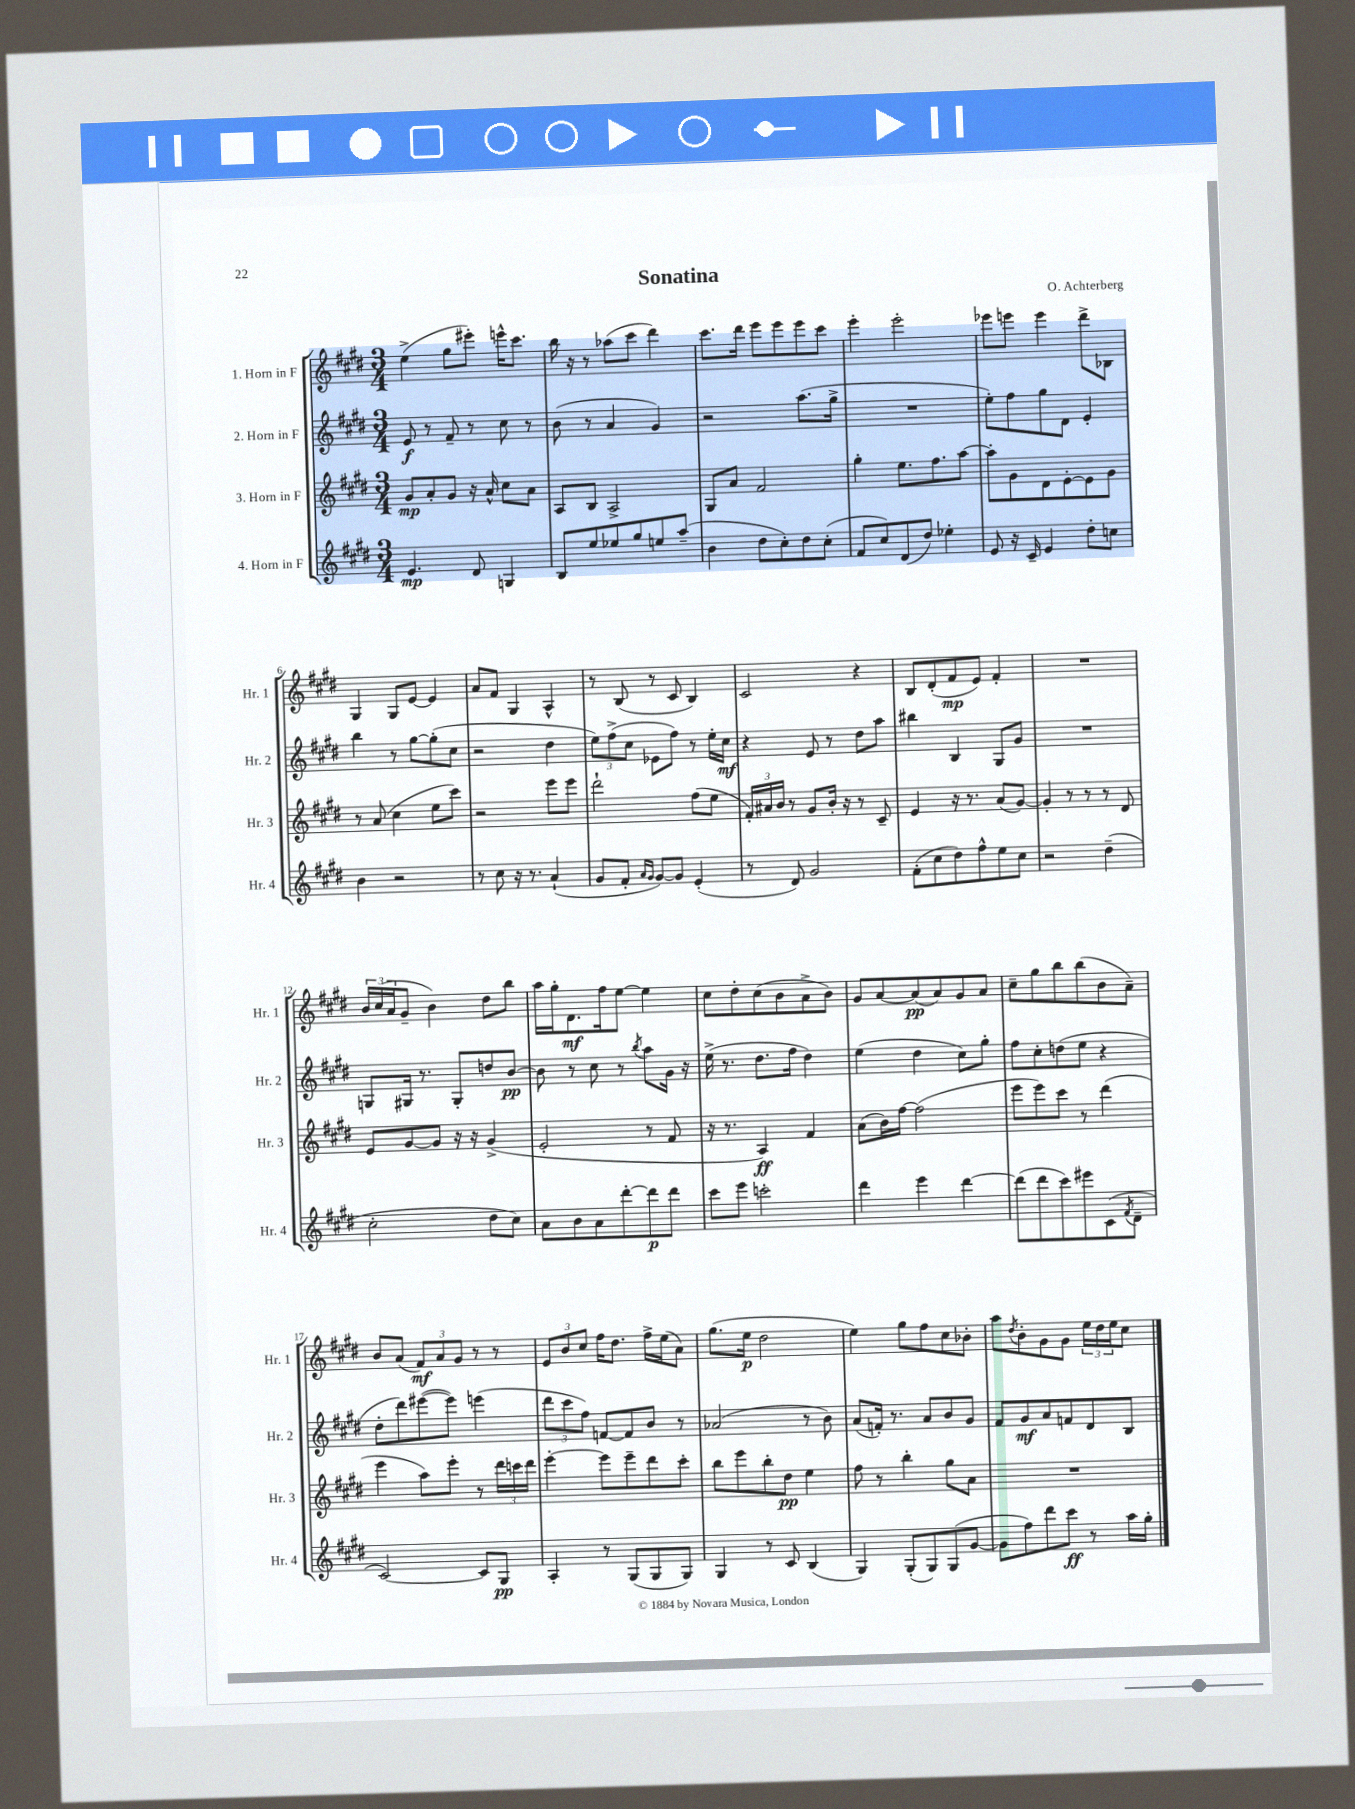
\header { title = "Sonatina" composer = "O. Achterberg" }
<<
\new StaffGroup <<
\new Staff = "s0" \with { instrumentName = "1. Horn in F" shortInstrumentName = "Hr. 1" } {
    \clef treble \key e \major \numericTimeSignature \time 3/4
    e''4->( gis''8 eis'''8-.) e'''16-^ cis'''8. |
    b''16 r16 r8 aes''8( cis'''8 dis'''4) |
    cis'''8. dis'''16 e'''8 e'''8 e'''8 cis'''8 |
    e'''4-. e'''2-. |
    ees'''8 e'''8 e'''4 dis'''8-> bes8 |
    gis4 gis8 e'8~ e'4 |
    a'8 fis'8 gis4 a4-^ |
    r8 b8( r8 cis'8 b4) |
    cis'2 r4 |
    b8 dis'8-.( fis'8\mp e'8) fis'4-. |
    R2. |
    \tuplet 3/2 { b'16 cis''16( a'16 } gis'8-- b'4) dis''8 b''8 |
    a''16 gis''16-. dis'8.\mf fis''16 e''8~ e''4 |
    cis''8 dis''8-. cis''8( b'8 a'8-> b'8) |
    gis'8 a'8~ a'8\pp( a'8) gis'8 a'8 |
    cis''8-- gis''8 b''8 b''8( b'8 a'8--) |
    b'8 a'8( \tuplet 3/2 { fis'8\mf) a'8 gis'8 } r8 r8 |
    \tuplet 3/2 { e'8 b'8 cis''8 } fis''16 dis''8. fis''16-> e''16( a'8) |
    gis''8.( e''16\p dis''2 |
    e''4) gis''8 fis''8 cis''8 bes'8-. |
    a''8 \acciaccatura { dis''8 } b'8-. gis'8 gis'8 \tuplet 3/2 { e''16 dis''16 e''16 } cis''8 \bar "|." |
}
\new Staff = "s1" \with { instrumentName = "2. Horn in F" shortInstrumentName = "Hr. 2" } {
    \clef treble \key e \major \numericTimeSignature \time 3/4
    e'8\f r8 fis'8-- r8 cis''8 r8 |
    b'8( r8 a'4 gis'4) |
    r2 a''8.( gis''16-> |
    R2. |
    e''8-.) fis''8 gis''8 dis'8 e'4-. |
    b''4 r8 gis''8~ gis''8-.( cis''8 |
    r2 dis''4 |
    \tuplet 3/2 { e''8) fis''8->( cis''8 } ees'8 fis''8) r8 e''16-. cis''16\mf |
    r4 e'8 r8 dis''8 a''8 |
    bis''4 b4 gis8 gis'8 |
    R2. |
    g8 gis16 r8. gis8-. d''8 b'8~\pp |
    b'8 r8 cis''8 r8 \acciaccatura { b''8 } a''8 gis'16 r16 |
    e''16->( r8. dis''8. fis''16 dis''4) |
    e''4( dis''4 cis''8) gis''8-. |
    fis''8 cis''8-. d''8( e''8 r4 |
    dis''8-. dis'''8) eis'''8~( eis'''8) e'''4( |
    \tuplet 3/2 { dis'''8 cis'''8 fis''8) } f'8~ f'8 b'8 r8 |
    aes'2( r8 b'8) |
    a'8( f'16-.) r8. a'8 b'8 gis'8 |
    fis'8 gis'8\mf a'8 f'8 dis'8 b8 \bar "|." |
}
\new Staff = "s2" \with { instrumentName = "3. Horn in F" shortInstrumentName = "Hr. 3" } {
    \clef treble \key e \major \numericTimeSignature \time 3/4
    gis'8\mp a'8-. gis'8 r16 a'16-^ cis''8 a'8 |
    a8 b8 a2-> |
    gis8 a'8 fis'2 |
    gis''4-. e''8. fis''8. a''8~ |
    a''8-. gis'8 dis'8 e'8~-. e'8 gis'8 |
    r8 a'8( cis''4 e''8 cis'''8) |
    r2 e'''8 e'''8 |
    dis'''2-! fis''8( e''8 |
    \tuplet 3/2 { fis'16-.) ais'16 b'16 } r8 gis'8 b'16-. r16 r8 cis'8-- |
    e'4 r16 r8. a'8( gis'8~) |
    gis'4-. r8 r8 r8 dis'8 |
    e'8 gis'8~ gis'8 r16 r16 gis'4->( |
    e'2-. r8 fis'8 |
    r16 r8. a4\ff) fis'4 |
    a'8( b'16) fis''16~ fis''2( |
    e'''8 e'''8) cis'''8 r8 dis'''4( |
    e'''4 a''8) e'''8-. r8 \tuplet 3/2 { dis'''16 c'''16 dis'''16 } |
    e'''4~-. e'''8 e'''8-- dis'''8 cis'''8-. |
    b''8 e'''8 b''8-. dis''8\pp e''4 |
    fis''8 r8 b''4-. gis''8 a'8 |
    R2. \bar "|." |
}
\new Staff = "s3" \with { instrumentName = "4. Horn in F" shortInstrumentName = "Hr. 4" } {
    \clef treble \key e \major \numericTimeSignature \time 3/4
    e'4.\mp dis'8 g4 |
    b8 e''8 ees''8 gis''8 e''8 a''8--( |
    b'4 dis''8 cis''8-.) dis''8 cis''8-.( |
    fis'8 cis''8) dis'8( dis''8) ees''4-. |
    e'8 r16 cis'16-- e'4 dis''8-. c''8 |
    b'4 r2 |
    r8 cis''8 r16 r8. a'4-!( |
    gis'8 fis'8-. \grace { a'16 gis'16 } gis'8~) gis'8 e'4-.( |
    r8 dis'8) gis'2 |
    fis'8-.( cis''8 dis''8) fis''8-^ e''8 cis''8 |
    r2 dis''4--( |
    cis''2-. dis''8 cis''8) |
    a'8 b'8 a'8 dis'''8~-. dis'''8\p dis'''8 |
    cis'''8 e'''8 c'''2-. |
    dis'''4 e'''4 dis'''4~ |
    dis'''8( dis'''8 cis'''8) eis'''8 cis'8( \acciaccatura { fis'8 } dis'8-- |
    cis'2~) cis'8 gis8\pp |
    a4-. r8 gis8( gis8 gis8) |
    gis4 r8 cis'8 b4( |
    gis4) gis8-.( gis8) gis8( gis'8~ |
    gis'8 fis''8) dis'''8 cis'''8\ff r8 a''16 gis''16-. \bar "|." |
}
>>
>>
